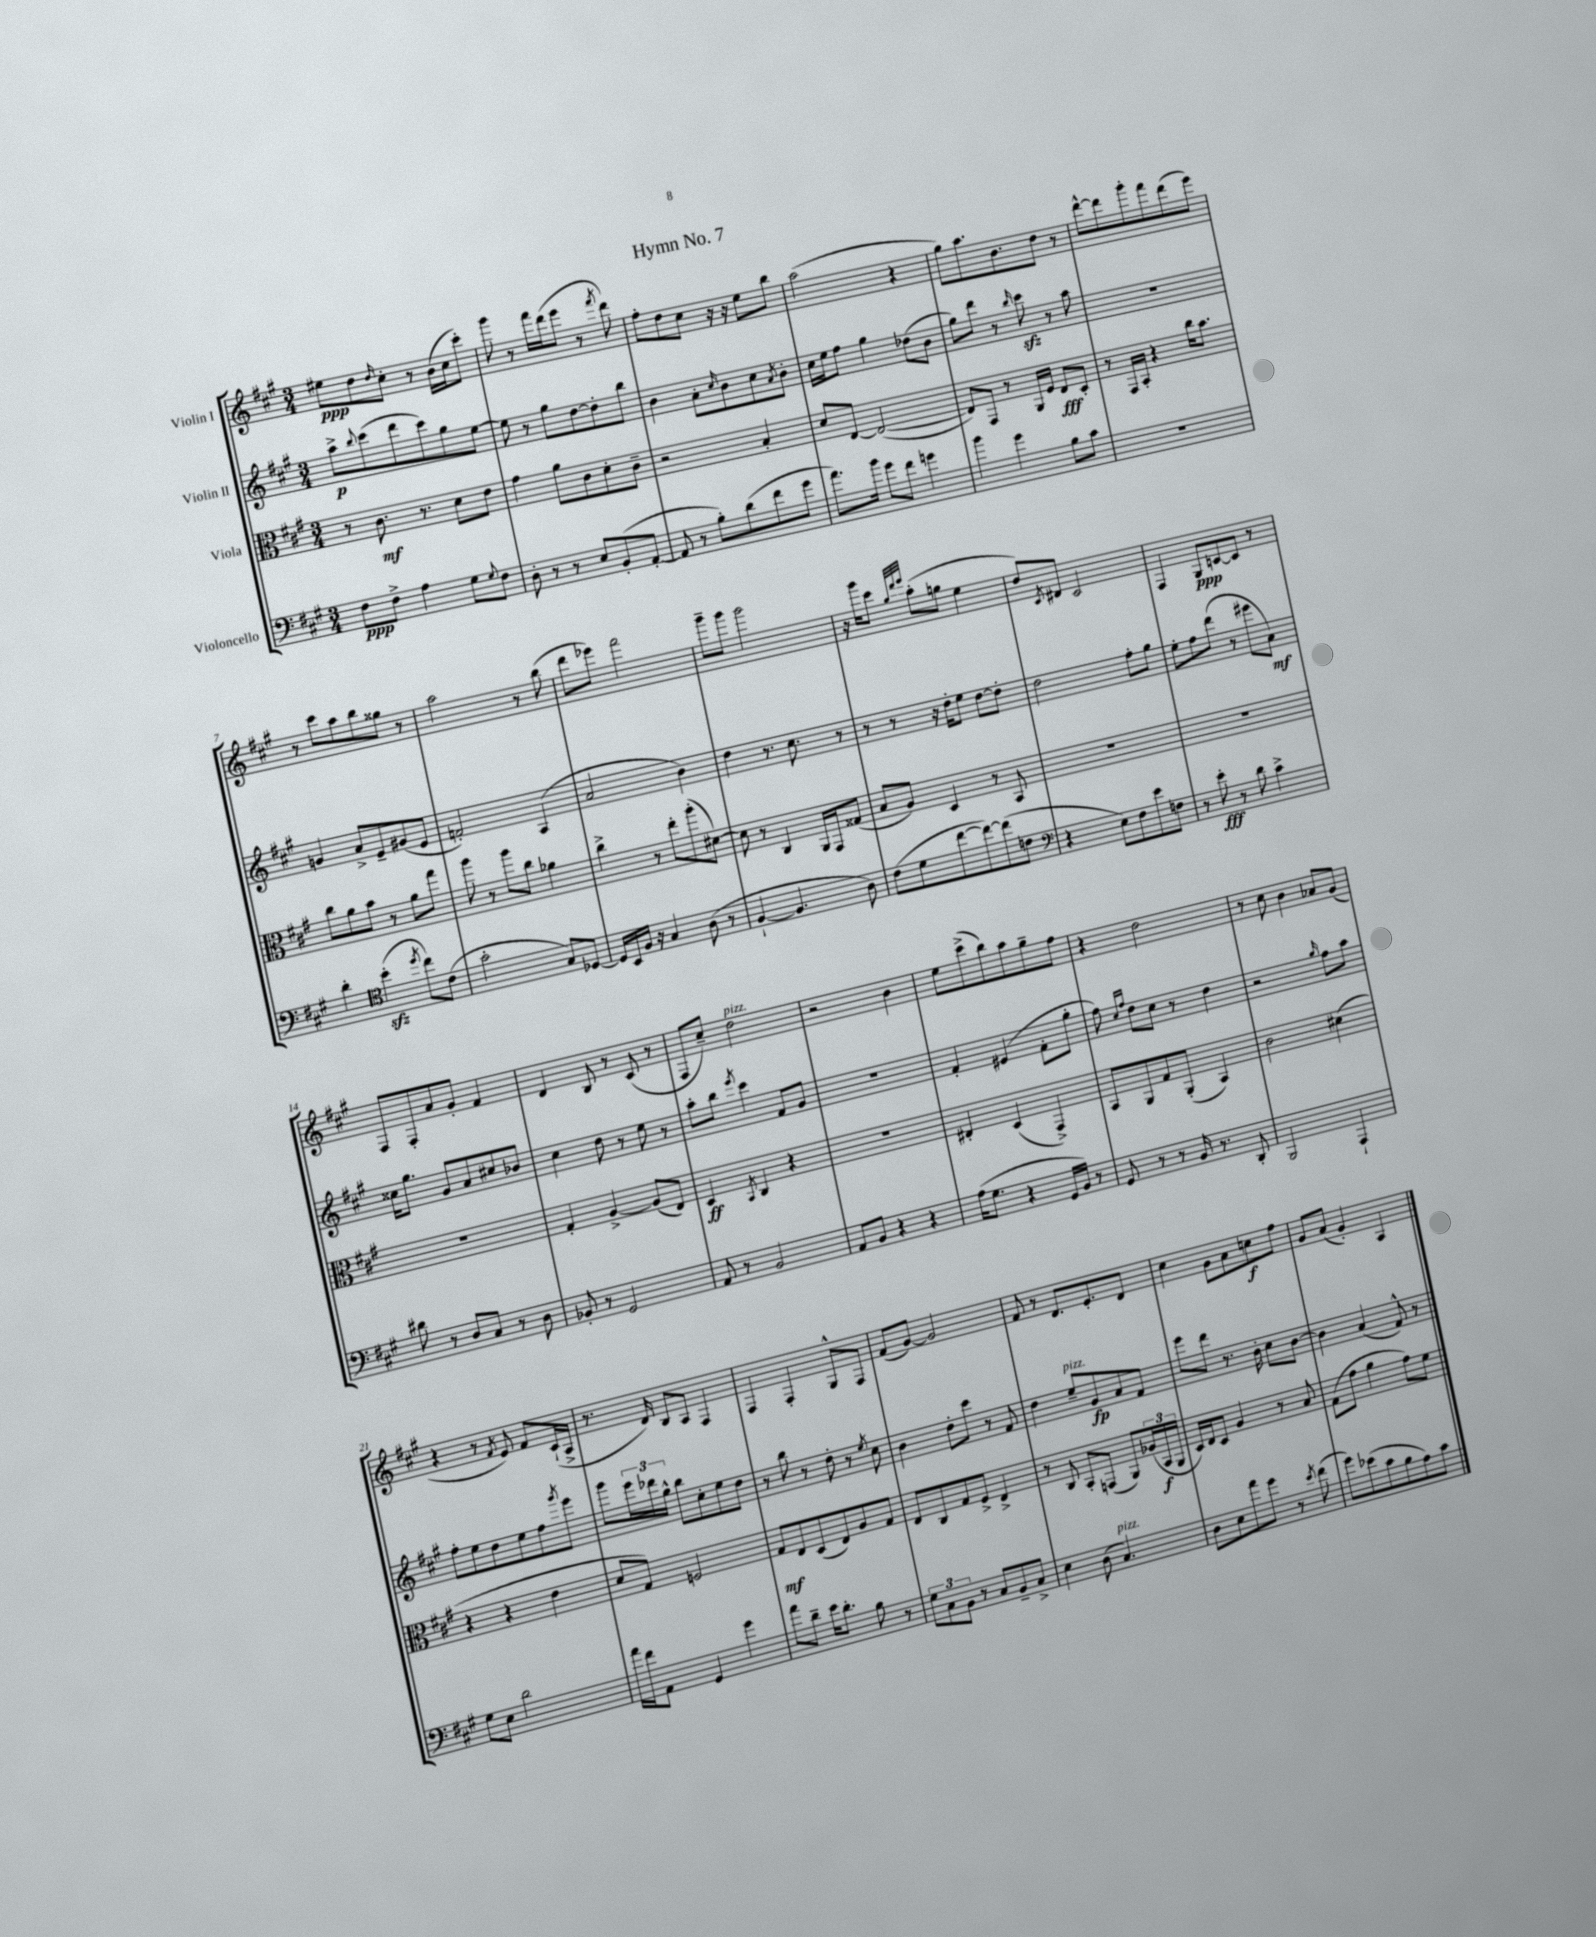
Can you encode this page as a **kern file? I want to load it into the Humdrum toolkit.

**kern	**dynam	**kern	**dynam	**kern	**dynam	**kern	**dynam
*part4	*part4	*part3	*part3	*part2	*part2	*part1	*part1
*staff4	*staff4	*staff3	*staff3	*staff2	*staff2	*staff1	*staff1
*I"Violoncello	*	*I"Viola	*	*I"Violin II	*	*I"Violin I	*
*clefF4	*	*clefC3	*	*clefG2	*	*clefG2	*
*k[f#c#g#]	*	*k[f#c#g#]	*	*k[f#c#g#]	*	*k[f#c#g#]	*
*M3/4	*	*M3/4	*	*M3/4	*	*M3/4	*
=1	=1	=1	=1	=1	=1	=1	=1
8F#\L	ppp	8r	.	8aa^\L	p	8ee#X\L	ppp
.	.	.	.	8qqbb/	.	.	.
8F#^\J	.	8.c#\	mf	(8ccc#\	.	8dd\	.
.	.	.	.	.	.	16qqdd/	.
4A\	.	.	.	8ddd\	.	8cc#'\J	.
.	.	8.r	.	.	.	.	.
.	.	.	.	8ccc#\)	.	8r	.
8G#\L	.	8d\L	.	8gg#\	.	(16b\LL	.
.	.	.	.	.	.	16cc#\J	.
8qqG#/	.	.	.	.	.	.	.
8F#\J	.	8e\J	.	[8ee\J	.	8ccc#'\J)	.
=2	=2	=2	=2	=2	=2	=2	=2
8D'\	.	4g#\	.	8ee\]	.	8ggg#\	.
8r	.	.	.	8r	.	8r	.
8r	.	8a\L	.	8gg#\L	.	16fff#\LL	.
.	.	.	.	.	.	(16ddd\J	.
8E/L	.	8c#\	.	[8dd\	.	8eee\J	.
(8BB'/	.	8d'\	.	8dd'\]	.	8r	.
.	.	.	.	.	.	8qfff#/	.
[8AA'/J	.	8c#~\J	.	8bb\J	.	8ddd\)	.
=3	=3	=3	=3	=3	=3	=3	=3
8AA/]	.	2r	.	4b\	.	8ff#'\L	.
8r	.	.	.	.	.	8dd\	.
8B'\L)	.	.	.	8a'\L	.	8cc#\J	.
.	.	.	.	16qqcc#/	.	.	.
(8d\	.	.	.	8b\	.	16r	.
.	.	.	.	.	.	16r	.
8f#\	.	4B'/	.	8cc#\	.	8ee\L	.
.	.	.	.	8qa/	.	.	.
8g#\J	.	.	.	8b'\J	.	8bb\J	.
=4	=4	=4	=4	=4	=4	=4	=4
8.a\L)	.	8d/L	.	16cc#\LL	.	(2aa\	.
.	.	.	.	16ee\J	.	.	.
.	.	[8E/J	.	8ff#\J	.	.	.
16b\Jk	.	.	.	.	.	.	.
8g#\L	.	(2E/_	.	4gg#\	.	.	.
8f#\J	.	.	.	.	.	.	.
4gn\	.	.	.	(8dd-X\L	.	4r	.
.	.	.	.	8b\J	.	.	.
=5	=5	=5	=5	=5	=5	=5	=5
4b\	.	8E/L])	.	8gg#\L)	.	8gg#\L)	.
.	.	8GG#/J	.	8ddd\J	.	8.aa\	.
4g#\	.	8r	.	8r	.	.	.
.	.	.	.	.	.	8.b\	.
.	.	.	.	16qqbb/	.	.	.
.	.	16AA/LL	.	8ccc#zz\	.	.	.
.	.	16F#/JJ	.	.	.	.	.
8B\L	.	8E/L	fff	8r	.	8dd\J	.
8c#\J	.	8D'/J	.	8aa\	.	8r	.
=6	=6	=6	=6	=6	=6	=6	=6
2.r	.	8r	.	2.r	.	[8ddd^^\L	.
.	.	16GG#/LL	.	.	.	8ddd\]	.
.	.	16BB'/JJ	.	.	.	.	.
.	.	4r	.	.	.	8ggg#'\	.
.	.	.	.	.	.	8fff#\	.
.	.	16cc#\KL	.	.	.	(8ddd\	.
.	.	8.b\J	.	.	.	.	.
.	.	.	.	.	.	8eee\J)	.
!!LO:LB:g=z
=7	=7	=7	=7	=7	=7	=7	=7
4d'\	.	8cc#\L	.	4gn/	.	8r	.
.	.	8a\	.	.	.	8ccc#\L	.
*clefC4	*	*	*	*	*	*	*
(4bzz'\	.	8b\J	.	8a^/L	.	8aa\	.
.	.	8r	.	8e~/	.	8bb\	.
8qdd/	.	.	.	.	.	.	.
8cc#\L)	.	8a\L	.	(8g#X/	.	8gg##X\J	.
(8c#\J	.	8gg#\J	.	8e/J	.	8r	.
=8	=8	=8	=8	=8	=8	=8	=8
2g#'\	.	8aa\	.	2fn'/)	.	2aa\	.
.	.	8r	.	.	.	.	.
.	.	8aa\L	.	.	.	.	.
.	.	8cc#\J	.	.	.	.	.
8G#/L)	.	4a-X\	.	(4A/	.	8r	.
[8D-X/J	.	.	.	.	.	(8bb\	.
=9	=9	=9	=9	=9	=9	=9	=9
16D-/LL]	.	4cc#^\	.	2a/	.	8ddd\L	.
16BB/	.	.	.	.	.	.	.
16F#/JJ	.	.	.	.	.	8eee-X\J)	.
16r	.	.	.	.	.	.	.
4G#/	.	8r	.	.	.	2fff#\	.
.	.	8ee'\L	.	.	.	.	.
(8A\	.	(8aa'\	.	4b\)	.	.	.
8r	.	[8d#X\J)	.	.	.	.	.
=10	=10	=10	=10	=10	=10	=10	=10
[4F#`/	.	8d#\]	.	4dd\	.	8ggg#~\L	.
.	.	8r	.	.	.	8ggg#\J	.
4.F#/]	.	4C#/	.	8.r	.	2ggg#\	.
.	.	.	.	8.cc#\	.	.	.
.	.	16AA/LL	.	.	.	.	.
.	.	16GG#/J	.	.	.	.	.
8A\)	.	(8G##X/J	.	8r	.	.	.
=11	=11	=11	=11	=11	=11	=11	=11
(8c#\L	.	8B/L	.	8r	.	16r	.
.	.	.	.	.	.	16ggg#\KL	.
8d\	.	8A/J)	.	8r	.	8ccc#\J	.
.	.	.	.	.	.	32qqgg#/LLL	.
.	.	.	.	.	.	32qqddd/	.
.	.	.	.	.	.	32qqeee/JJJ	.
[8cc#\	.	4D/	.	16r	.	(8aa'\L	.
.	.	.	.	16dd'\KL	.	.	.
8cc#\_)	.	.	.	8ee\J	.	8ggn\J	.
(8cc#\]	.	8r	.	[8dd\L	.	4ee\	.
8cn\J	.	8BB/	.	8dd'\J]	.	.	.
=12	=12	=12	=12	=12	=12	=12	=12
*clefF4	*	*	*	*	*	*	*
4r	.	2.r	.	2dd\	.	8dd/L)	.
.	.	.	.	.	.	8qc#/	.
.	.	.	.	.	.	8d#X/J	.
8E\L)	.	.	.	.	.	2c#/	.
8F#\	.	.	.	.	.	.	.
8e\	.	.	.	8ff#'\L	.	.	.
8Fn\J	.	.	.	8gg#\J	.	.	.
=13	=13	=13	=13	=13	=13	=13	=13
8r	.	2.r	.	8ee'\L	.	4F#/	.
8e'\	fff	.	.	8ff#\	.	.	.
8r	.	.	.	(8ddd\J	.	8G#/L	ppp
8d\	.	.	.	8r	.	[8cn/	.
4c#^\	.	.	.	8eee#X\L	.	8c/J]	.
.	.	.	.	8a\J)	mf	8r	.
!!LO:LB:g=z
=14	=14	=14	=14	=14	=14	=14	=14
8d#X\	.	2.r	.	16cc##X\KL	.	8F#/L	.
.	.	.	.	8.gg#\J	.	.	.
8r	.	.	.	.	.	8F#'/	.
8D/L	.	.	.	8g#/L	.	8a/	.
8C#/J	.	.	.	8a/	.	8g#'/J	.
8r	.	.	.	8cc#X/	.	4f#/	.
8D\	.	.	.	8b-X/J	.	.	.
=15	=15	=15	=15	=15	=15	=15	=15
8BB-X'/	.	4G#'/	.	4cc#\	.	4d/	.
8r	.	.	.	.	.	.	.
2GG#/	.	[4A^/	.	8dd\	.	8B/	.
.	.	.	.	8r	.	8r	.
.	.	(8A/L]	.	8ee\	.	(8c#/	.
.	.	8E/J)	.	8r	.	8r	.
=16	=16	=16	=16	=16	=16	=16	=16
8AA/	.	4D/	ff	8aa'\L	.	8F#/L	.
8r	.	.	.	8bb\J	.	8cc#~/J)	.
.	.	8qBB/	.	8qeee/	.	.	.
!	!	!	!	!	!	!LO:TX:a:i:t=pizz.	!
2BB/	.	4C#/	.	4ccc#\	.	2dd\	.
.	.	4r	.	8f#/L	.	.	.
.	.	.	.	8g#/J	.	.	.
=17	=17	=17	=17	=17	=17	=17	=17
8AA/L	.	2.r	.	2.r	.	2r	.
8BB/J	.	.	.	.	.	.	.
4r	.	.	.	.	.	.	.
4r	.	.	.	.	.	4b\	.
=18	=18	=18	=18	=18	=18	=18	=18
(16A\KL	.	4E#X'/	.	4f#'/	.	8ee\L	.
8.G#\J	.	.	.	.	.	.	.
.	.	.	.	.	.	(8ccc#^\	.
4r	.	(4D/	.	(4e#X/	.	8bb\)	.
.	.	.	.	.	.	8aa\	.
16GG#/LL	.	4GG#^/)	.	8f#'\L	.	8gg#~\	.
16BB/JJ)	.	.	.	.	.	.	.
8r	.	.	.	8gg#'\J	.	8ff#\J	.
=19	=19	=19	=19	=19	=19	=19	=19
8GG#/	.	8BB/L	.	8ff#\)	.	4r	.
.	.	.	.	16qqcc#/LL	.	.	.
.	.	.	.	16qqff#/JJ	.	.	.
8r	.	8AA/	.	8dd\L	.	.	.
8r	.	8G#/	.	8cc#\J	.	2dd\	.
16BB/	.	(8AA'/J	.	8r	.	.	.
8.r	.	.	.	.	.	.	.
.	.	4BB/)	.	4dd\	.	.	.
8DD'/	.	.	.	.	.	.	.
=20	=20	=20	=20	=20	=20	=20	=20
2BBB/	.	2c#\	.	2r	.	8r	.
.	.	.	.	.	.	8cc#\	.
.	.	.	.	.	.	4b\	.
.	.	.	.	16qqgg#/	.	.	.
4AAA`/	.	(4d#X\	.	8ff#\L	.	8a-X/L	.
.	.	.	.	8aa\J	.	(8g#/J	.
!!LO:LB:g=z
=21	=21	=21	=21	=21	=21	=21	=21
8G#\L	.	4r	.	8ff#'\L	.	4r	.
8E\J	.	.	.	8ee\	.	.	.
2d\	.	4r	.	8dd\	.	8r	.
.	.	.	.	.	.	8qf#/	.
.	.	.	.	8ee\	.	8e/)	.
.	.	4e\	.	8ff#\	.	8f#/L	.
.	.	.	.	8qggg#/	.	.	.
.	.	.	.	8eee\J	.	(16c#`/L	.
.	.	.	.	.	.	16A^/JJ	.
=22	=22	=22	=22	=22	=22	=22	=22
16a\LL	.	8d/L	.	8ggg#\L	.	8.r	.
16f#\J	.	.	.	.	.	.	.
8AA\J	.	8G#/J)	.	24eee\L	.	.	.
.	.	.	.	24ddd-X\	.	.	.
.	.	.	.	.	.	16d/)	.
.	.	.	.	24gg#^^\JJ	.	.	.
4GG#/	.	2Fn/	.	8bb\L	.	8B/L	.
.	.	.	.	8cc#'\	.	8A/J	.
4g#\	.	.	.	8ee\	.	4F#/	.
.	.	.	.	8dd\J	.	.	.
=23	=23	=23	=23	=23	=23	=23	=23
8a\L	.	8G#/L	mf	8r	.	4F#/	.
8d~\J	.	8E/	.	8bb\	.	.	.
16e\KL	.	(8D/	.	8r	.	4F#'/	.
8.d'\J	.	.	.	.	.	.	.
.	.	8E/)	.	8dd'\	.	.	.
8B\	.	8A/	.	8r	.	8G#^^/L	.
.	.	.	.	8qee/	.	.	.
8r	.	8G#/J	.	8cc#\	.	8F#/J	.
=24	=24	=24	=24	=24	=24	=24	=24
12G#\L	.	8E/L	.	4b\	.	(8f#/L	.
12C#\	.	.	.	.	.	.	.
.	.	8C#/	.	.	.	[8g#/J)	.
12BB\J	.	.	.	.	.	.	.
8r	.	8G#/	.	8dd'\L	.	2g#/]	.
8C#/L	.	8F#^/J	.	8ccc#\J	.	.	.
8BB~/	.	4E^/	.	8r	.	.	.
8C#^/J	.	.	.	8f#/	.	.	.
=25	=25	=25	=25	=25	=25	=25	=25
4E\	.	8r	.	4dd\	.	8f#/	.
.	.	8C#/	.	.	.	8r	.
!	!	!	!	!LO:TX:a:i:t=pizz.	!	!	!
(8D\	.	8BB'/L	.	8ee~/L	.	8.d/L	.
!LO:TX:a:i:t=pizz.	!	!	!	!	!	!	!
4.C#/)	.	(8GGn/J	.	8g#/	fp	.	.
.	.	.	.	.	.	8.e'/	.
.	.	8AA/L)	.	8a/	.	.	.
.	.	(24A-X/L	.	8f#/J	.	8d/J	.
.	.	24BB/	f	.	.	.	.
.	.	24AA/JJ	.	.	.	.	.
=26	=26	=26	=26	=26	=26	=26	=26
8D\L	.	16D/LL)	.	8eee\L	.	4cc#\	.
.	.	16E/J	.	.	.	.	.
8E\	.	8D/J	.	8ddd\J	.	.	.
8a\	.	4A/	.	8.r	.	8g#\L	.
8g#\J	.	.	.	.	.	8a\	.
.	.	.	.	16b'\	.	.	.
8r	.	8r	.	8cc#\L	.	8ccn\	f
8qe/	.	.	.	.	.	.	.
(8f#\	.	8B/	.	[8b\J	.	8ff#\J	.
=27	=27	=27	=27	=27	=27	=27	=27
8g#\L)	.	(8G#\L	.	4b\]	.	8g#/L	.
(8e-X\	.	8g#\J	.	.	.	(8a/J	.
8c#\	.	4a\	.	(4a/	.	4g#'/)	.
8B\	.	.	.	.	.	.	.
8A\)	.	8g#\L)	.	8f#^^/)	.	4A/	.
8c#\J	.	8f#\J	.	8r	.	.	.
==	==	==	==	==	==	==	==
*-	*-	*-	*-	*-	*-	*-	*-
